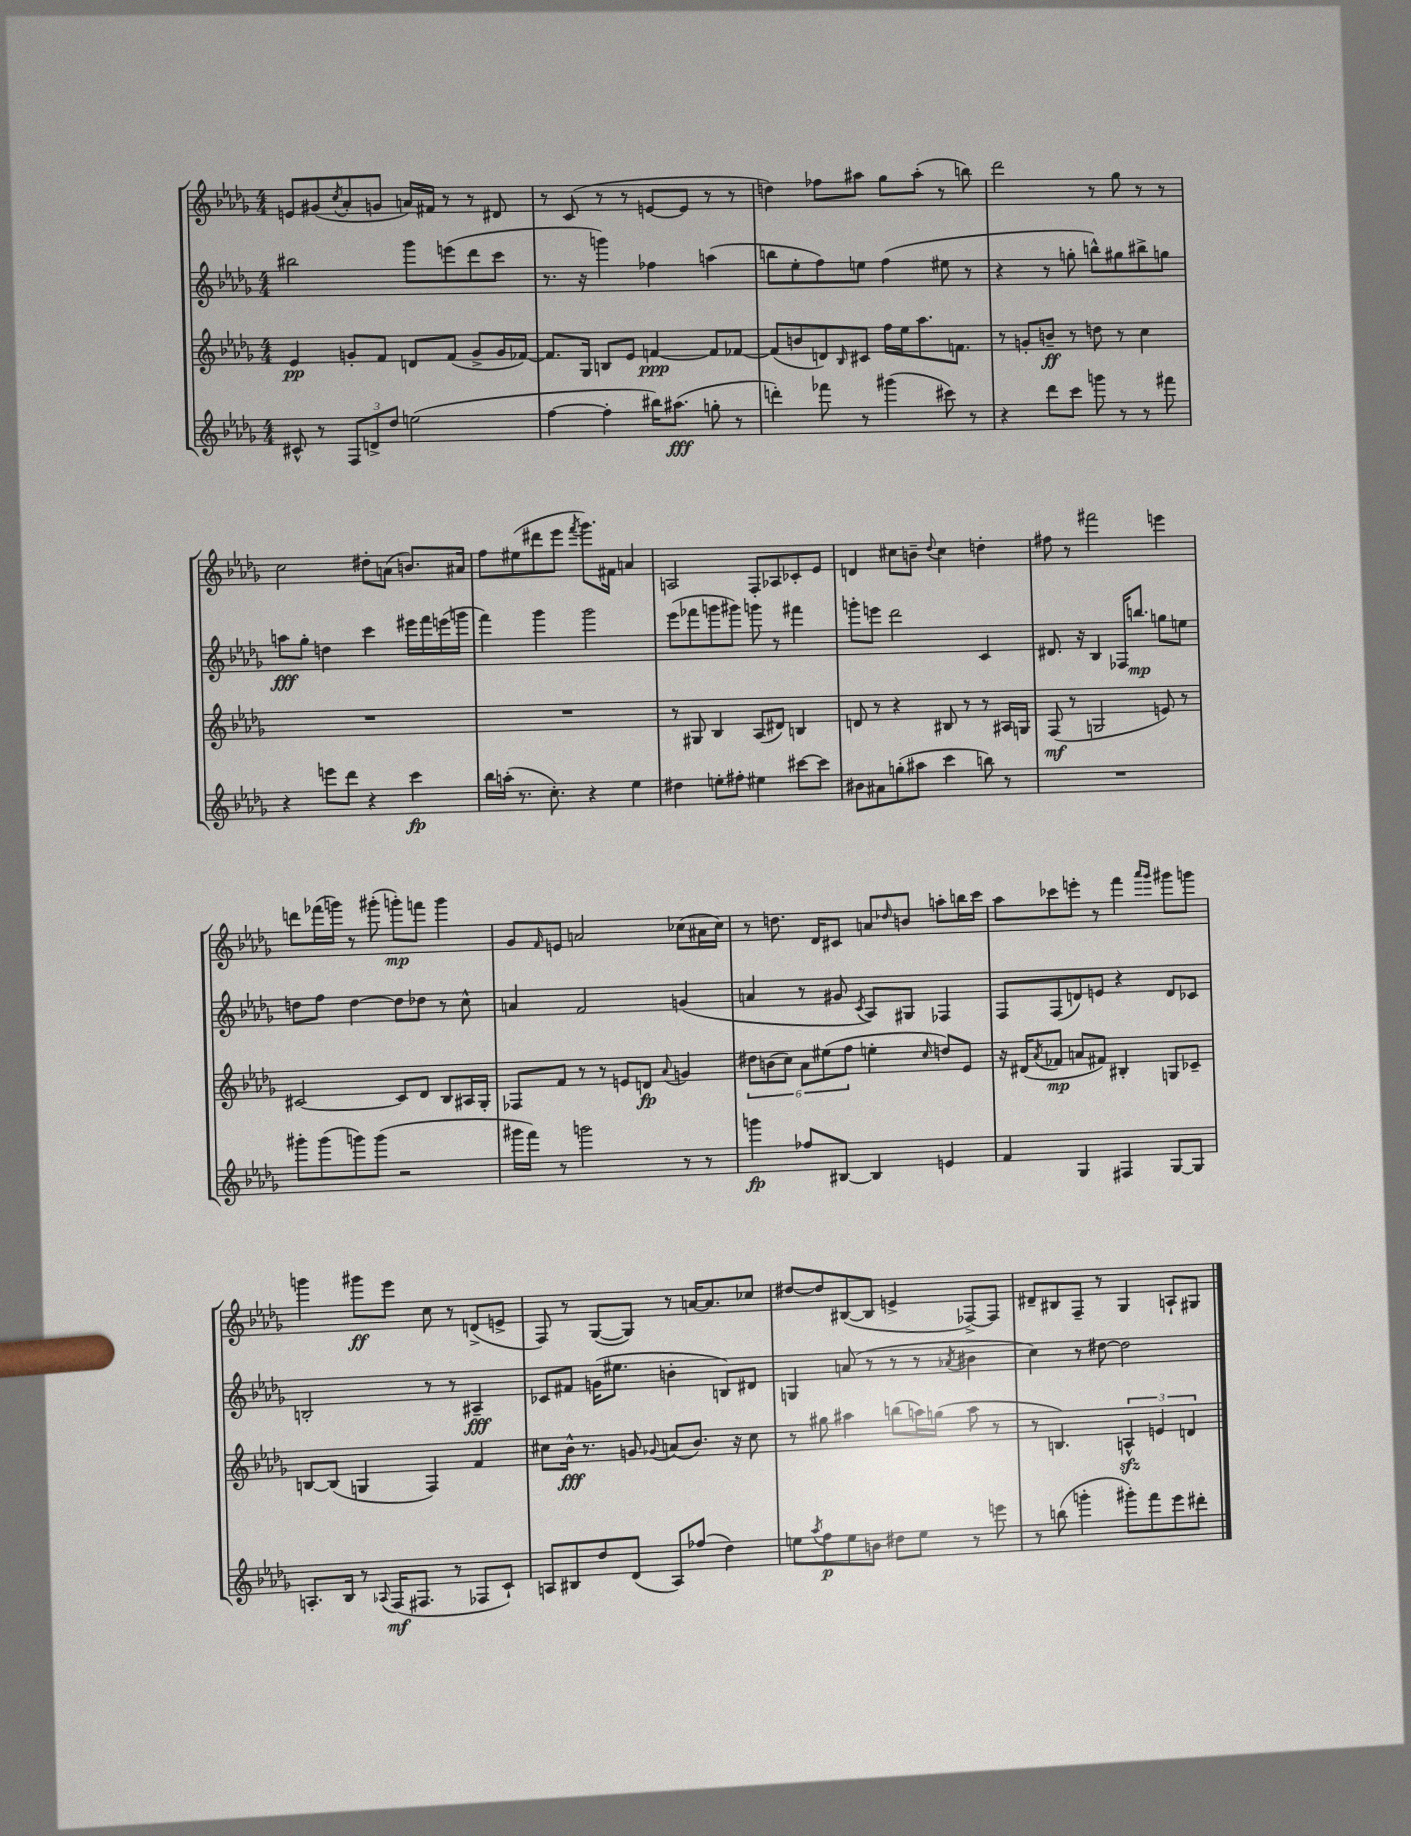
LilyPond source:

<<
\new StaffGroup <<
\new Staff = "s0" {
    \clef treble \key des \major \numericTimeSignature \time 4/4
    e'8 gis'8( \acciaccatura { c''8 } aes'8-. g'8 a'16) fis'16 r8 r8 dis'8 |
    r8 c'8( r8 r8 e'8~ e'8 r8 r8 |
    d''4) fes''8 ais''8 ges''8 ais''8-.( r8 b''8) |
    des'''2 r8 ges''8 r8 r8 |
    c''2 dis''8-. a'8( b'8.) ais'16 |
    f''8 eis''8( dis'''8 ees'''8 \acciaccatura { f'''8 } ges'''8.) fis'16 a'4 |
    a2 f8-. aes8 ces'8-. ees'8 |
    d'4 cis''8 b'8-- \appoggiatura { des''8 } cis''4 d''4-. |
    fis''8 r8 fis'''2 e'''4 |
    d'''8 fes'''16( g'''16) r8 gis'''8-.( g'''8-.\mp) f'''8 g'''4 |
    ges'8 \grace { f'16 } e'8 a'2 ces''8( ais'16 ces''16) |
    r8 d''8. des'16 cis'8 a'8 \grace { des''16 } b'8 a''8-. b''16 c'''16 |
    aes''8 ces'''8 e'''8-. r8 f'''4 \grace { aes'''16 ges'''16 } gis'''8 g'''8 |
    g'''4 gis'''8\ff ees'''8 c''8 r8 d'8->( e'8-> |
    f8) r8 ges8~( ges8) r8 a'16~ a'8. ces''8 |
    dis''8~ dis''8 bis8~( bis8 e'4-> fes8~->) fes8 |
    dis'8-- bis8 f8-- r8 ges4 a8-! gis8 \bar "|." |
}
\new Staff = "s1" {
    \clef treble \key des \major \numericTimeSignature \time 4/4
    bis''2 ges'''8 e'''8( des'''8 c'''8 |
    r8. r16 g'''4) fes''4 a''4( |
    b''8 ees''8-. f''8) e''8 f''4( eis''8 r8 |
    r4 r8 g''8-. b''8-^) gis''8 bis''8-> g''8 |
    a''8\fff ges''8-. d''4 c'''4 eis'''16 f'''16 e'''16( g'''16 |
    f'''4) ges'''4 ges'''2 |
    ees'''8( fes'''8 g'''8 gis'''8) g'''8 r8 fis'''4 |
    g'''8-. e'''8 des'''2 c'4 |
    dis'8. r16 bes4 fes16 b''8.\mp g''8 e''8 |
    d''8 f''8 d''4~ d''8 des''8 r8 c''8-^ |
    a'4 f'2 g'4( |
    a'4 r8 gis'8 \acciaccatura { c'8 } aes8) gis8 fes4 |
    f8 f8( d'8) e'8 r4 d'8 ces'8 |
    b2-. r8 r8 ais4--\fff |
    ces'8 fis'8 g'16( eis''8. b'4-. b8) dis'8 |
    g4 a'8( r8 r8 r8 \acciaccatura { aes'8 } bis'4 |
    c''4) r8 dis''8~ dis''2 \bar "|." |
}
\new Staff = "s2" {
    \clef treble \key des \major \numericTimeSignature \time 4/4
    ees'4\pp g'8-. f'8 d'8 f'8( g'8-> g'16 fes'16~) |
    fes'8. ges16 b8 ees'8 f'4~\ppp f'8 fes'8~ |
    fes'8( b'8 d'8) \grace { bes16 } cis'8 f''16 ees''16 aes''8. f'8. |
    r8 g'8-. b'8--\ff r8 d''8 r8 c''4 |
    R1 |
    R1 |
    r8 gis8 bes4 aes8( dis'8) b4 |
    d'8 r8 r4 bis8 r8 r8 ais16 g16 |
    f8\mf( r8 g2 e'8) r8 |
    cis'2~ cis'8 des'8 bes8 ais16 ges16-. |
    fes8 f'8 r8 r8 e'8 d'8\fp \appoggiatura { aes'8 } g'4 |
    \tuplet 6/4 { dis''8 b'8( c''8) aes'8 eis''8( f''8 } e''4-. \grace { c''16 } d''8) ees'8 |
    r16 dis'16( \acciaccatura { aes'8 } fes'8\mp a'8 fis'8) bis4-. g8 ces'8-- |
    b8~ b8( g4 f4) f'4 |
    cis''8 bes'16-^\fff r8. g'8 \appoggiatura { ges'8 } a'8( bes'8.) r16 cis''8 |
    r8 gis''8 ais''4 b''8( a''16) g''16( a''8 r8 |
    r8 b4.) \tuplet 3/2 { a4-^\sfz e'4 d'4 } \bar "|." |
}
\new Staff = "s3" {
    \clef treble \key des \major \numericTimeSignature \time 4/4
    cis'8-^ r8 \tuplet 3/2 { f8 d'8-> des''8 } e''2( |
    f''4~ f''4-. bis''16) ais''8.\fff( g''8-. r8 |
    d'''4-.) fes'''8 r8 gis'''4( cis'''8) r8 |
    r4 des'''8 c'''8 g'''8 r8 r8 fis'''8 |
    r4 e'''8 des'''8 r4 c'''4\fp |
    bes''16 a''16-.( r8. c''8.-.) r4 ees''4 |
    dis''4 e''8-. fis''8-. eis''4 cis'''8~ cis'''8 |
    bis'8 ais'8 g''8-.( ais''8 c'''4 b''8) r8 |
    R1 |
    gis'''8-. gis'''8( g'''8) g'''8( r2 |
    gis'''16 f'''16) r8 g'''2 r8 r8 |
    g'''4\fp fes''8 bis8~ bis4 e'4 |
    f'4 ges4 fis4 ges8~ ges8 |
    a8.-. bes16 r8 \appoggiatura { aes8 } f16\mf( fis8. r8 fes8 c'8-!) |
    a8 bis8 des''8 des'8( a8) fes''8( des''4) |
    e''8 \acciaccatura { aes''8 } f''8\p e''8 b'8 dis''8 e''8 r8 e'''8 |
    r8 b''8( g'''4-. gis'''8-.) f'''8 ees'''8 dis'''8-. \bar "|." |
}
>>
>>
\layout { \context { \Score \remove "Bar_number_engraver" } }
